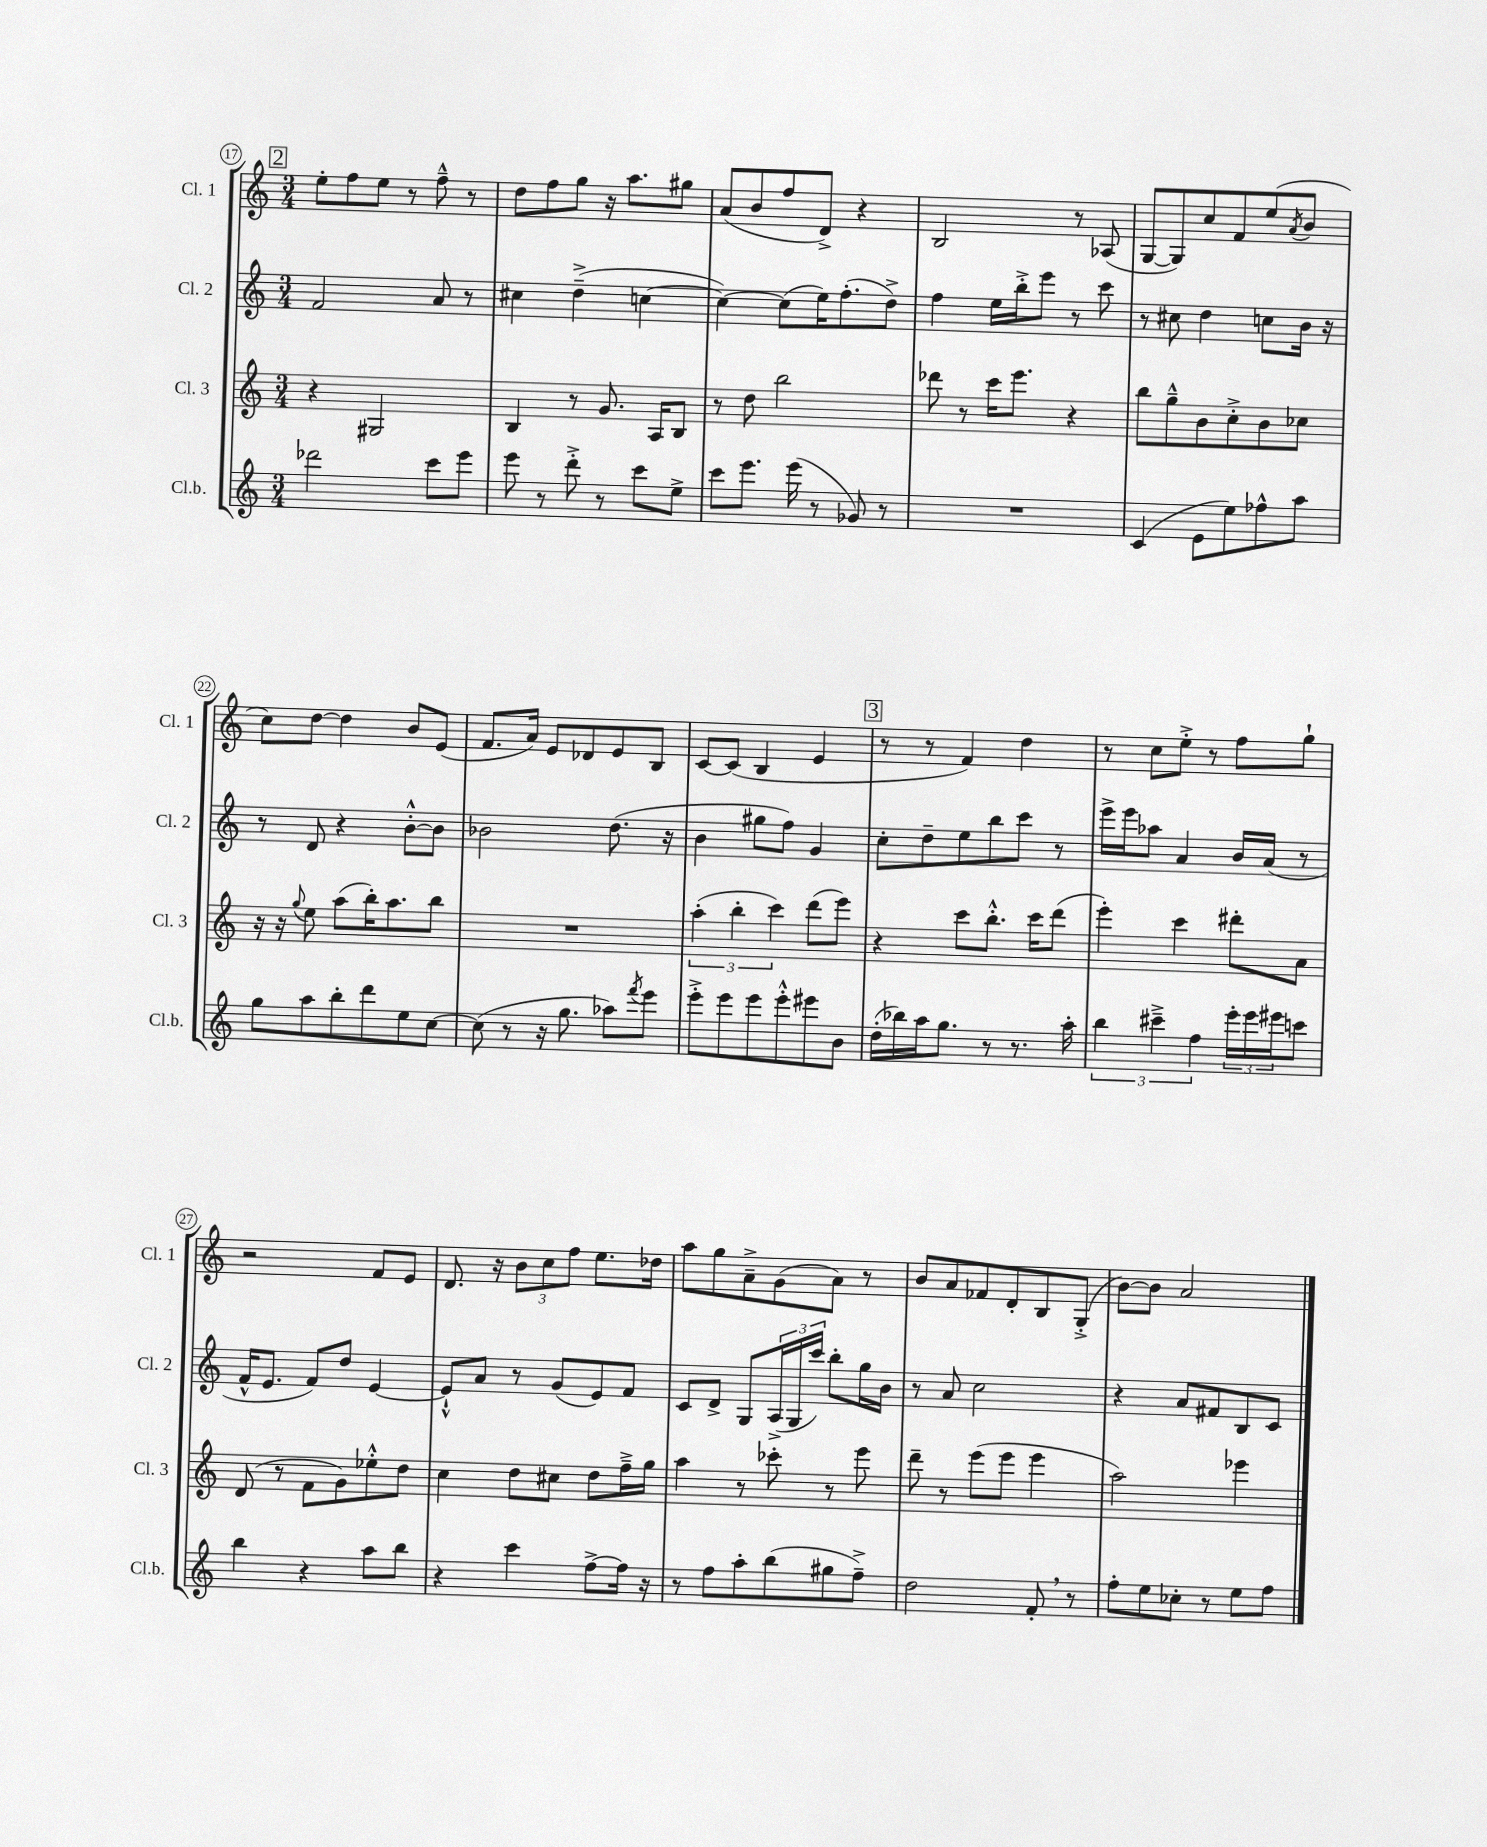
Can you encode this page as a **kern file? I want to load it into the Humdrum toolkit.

**kern	**kern	**kern	**kern
*staff4	*staff3	*staff2	*staff1
*clefG2	*clefG2	*clefG2	*clefG2
*k[]	*k[]	*k[]	*k[]
*M3/4	*M3/4	*M3/4	*M3/4
2ddd-\	4r	2f/	8ee'\L
.	.	.	8ff\
.	2G#/	.	8ee\J
.	.	.	8r
8ccc\L	.	8a/	8ff~^^\
8eee\J	.	8r	8r
=	=	=	=
8eee\	4B/	4cc#\	8dd\L
8r	.	.	8ff\
8ddd'^\	8r	(4dd~^\	8gg\J
8r	8.g/	.	16r
.	.	.	8.aa\L
8ccc\L	.	[4cc\	.
.	16A/LK	.	.
8ee^\J	8B/J	.	8gg#\J
=	=	=	=
8ccc\L	8r	4cc\_)	(8a/L
8.eee\J	8dd\	.	8b/
.	2bb\	(8cc\]L	8ff/
(16eee\	.	.	.
8r	.	16ee\K)	8d^/J)
.	.	(8.ff'\	.
8g-/)	.	.	4r
8r	.	8dd^\J)	.
=	=	=	=
2.r	8ddd-\	4ff\	2B/
.	8r	.	.
.	16ccc\LK	16ee\LL	.
.	8.eee\J	16bb'^\J	.
.	.	8eee\J	.
.	4r	8r	8r
.	.	8ccc\	(8A-/
=	=	=	=
(4c/	8bb\L	8r	[8G/L
.	8gg~^^\	8cc#\	8G/])
8e\L	8b\	4dd\	8cc/
8ee\)	8cc'^\	.	8f/
8ff-^^\	8b\	8cc\L	(8ee/
.	.	.	8qa/
8aa\J	8cc-\J	16b\Jk	8b/J
.	.	16r	.
=	=	=	=
8gg\L	16r	8r	8cc\L)
.	16r	.	.
.	8qqgg/	.	.
8aa\	8ee\	8d/	[8dd\J
8bb'\	(8aa\L	4r	4dd\]
8ddd\	16bb'\K)	.	.
.	8.aa\	.	.
8ee\	.	[8b'^^\L	8b/L
[8cc\J	8bb\J	8b\]J	(8e/J
=	=	=	=
(8cc\]	2.r	2b-\	8.f/L
8r	.	.	.
.	.	.	16a/Jk)
16r	.	.	8e/L
8.gg\	.	.	.
.	.	.	8d-/
8aa-\L)	.	(8.dd\	8e/
8qfff/	.	.	.
8eee\J	.	.	8B/J
.	.	16r	.
=	=	=	=
8eee'^\L	(6aa'\	4b\	[8c/L
8eee\	.	.	(8c/]J
.	6bb'\	.	.
8eee\	.	8gg#\L	4B/
.	6ccc\)	.	.
8eee'^^\	.	8ff\J)	.
8eee#\	(8ddd\L	4g/	4e/
8b\J	8eee\J)	.	.
=	=	=	=
(16dd'\LL	4r	8cc'\L	8r
16bb-\)	.	.	.
16aa\J	.	8dd~\	8r
8.gg\J	.	.	.
.	8ccc\L	8ee\	4f/)
8r	8.bb'^^\J	8bb\	.
8.r	.	8ccc\J	4dd\
.	16ccc\LK	.	.
.	(8ddd\J	8r	.
16aa'\	.	.	.
=	=	=	=
6bb\	4eee'\)	16eee^\LL	8r
.	.	16eee\J	.
.	.	8aa-\J	8cc\L
6ccc#~^\	.	.	.
.	4ccc\	4a/	8ee'^\J
6ff\	.	.	.
.	.	.	8r
24eee'\LL	8ddd#'\L	16b/LL	8ff\L
24eee\	.	.	.
.	.	(16a/JJ	.
24eee#\J	.	.	.
8ccc\J	8a\J	8r	8gg`\J
=	=	=	=
4bb\	(8d/	16f^^/LK	2r
.	.	8.e/J	.
.	8r	.	.
4r	8f\L	8f/L)	.
.	8g\)	8dd/J	.
8aa\L	8ee-'^^\	[4e/	8f/L
8bb\J	8dd\J	.	8e/J
=	=	=	=
4r	4cc\	8e`^^/]L	8.d/
.	.	8a/J	.
.	.	.	16r
4ccc\	8dd\L	8r	12b\L
.	.	.	12cc\
.	8cc#\J	(8g/L	.
.	.	.	12ff\J
[8ff^\L	8dd\L	8e/)	8.ee\L
16ff\]Jk	16ff~^\L	8f/J	.
16r	16gg\JJ	.	16dd-\Jk
=	=	=	=
8r	4aa\	8c/L	8aa\L
8ff\L	.	8d^/J	8gg\
8aa'\	8r	8G/L	8a~^\
(8bb\	8ccc-'\	(24A^/L	(8g\
.	.	24G/	.
.	.	24ccc/JJ)	.
8gg#\	8r	8bb'\L	8a\J)
8ff~^\J)	8eee\	16gg\L	8r
.	.	16b\JJ	.
=	=	=	=
2dd\	8ddd~\	8r	8b/L
.	8r	8a/	8a/
.	(8eee\L	2cc\	8f-/
.	8eee\J	.	8d'/
8f'/	4eee\	.	8B/
8r	.	.	(8G'^/J
=	=	=	=
8ff'\L	2aa\)	4r	[8b\L)
8ee\	.	.	8b\]J
8cc-'\J	.	8a/L	2a/
8r	.	8f#/	.
8ee\L	4eee-\	8B/	.
8ff\J	.	8c/J	.
==	==	==	==
*-	*-	*-	*-
